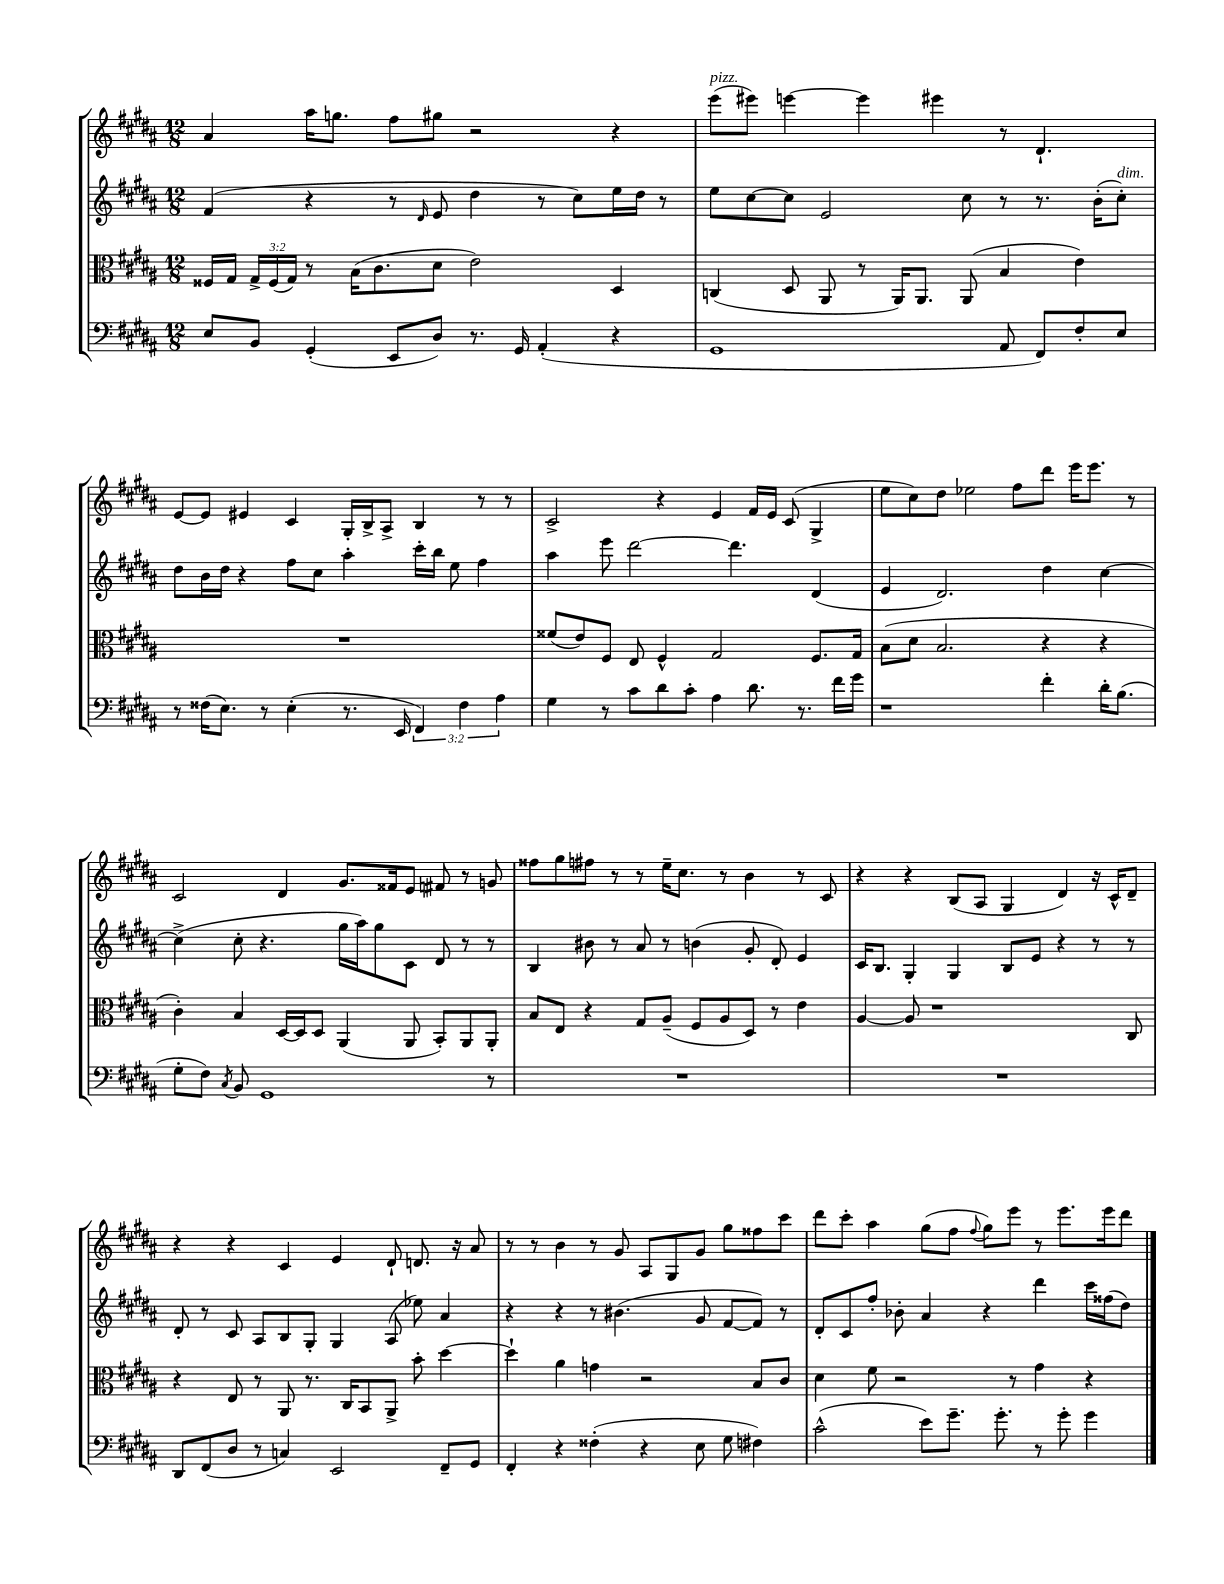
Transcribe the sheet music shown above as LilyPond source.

<<
\new StaffGroup <<
\new Staff = "s0" {
    \clef treble \key b \major \numericTimeSignature \time 12/8
    \autoBeamOff ais'4 ais''16[ g''8.] fis''8[ gis''8] r2 r4 |
    e'''8[^\markup { \italic "pizz." }( eis'''8]) e'''4~ e'''4 eis'''4 r8 dis'4.-! |
    e'8[~ e'8] eis'4 cis'4 gis16[-. b16-> ais8]-> b4 r8 r8 |
    cis'2-> r4 e'4 fis'16[ e'16] cis'8( gis4-> |
    e''8[ cis''8) dis''8] ees''2 fis''8[ dis'''8] e'''16[ e'''8.] r8 |
    cis'2 dis'4 gis'8.[ fisis'16 e'8] fis'8 r8 g'8 |
    fisis''8[ gis''8 fis''8] r8 r8 e''16[-- cis''8.] r8 b'4 r8 cis'8 |
    r4 r4 b8[( ais8] gis4 dis'4) r16 cis'16[-^ dis'8]-- |
    r4 r4 cis'4 e'4 dis'8-! d'8. r16 ais'8 |
    r8 r8 b'4 r8 gis'8 ais8[ gis8 gis'8] gis''8[ fisis''8 cis'''8] |
    dis'''8[ cis'''8]-. ais''4 gis''8[( fis''8] \appoggiatura { fis''8 } gis''8[) e'''8] r8 e'''8.[ e'''16 dis'''8] \bar "|." |
}
\new Staff = "s1" {
    \clef treble \key b \major \numericTimeSignature \time 12/8
    \autoBeamOff fis'4( r4 r8 \grace { dis'16 } e'8 dis''4 r8 cis''8[) e''16 dis''16] r8 |
    e''8[ cis''8~ cis''8] e'2 cis''8 r8 r8. b'16[-.( cis''8]-.^\markup { \italic "dim." }) |
    dis''8[ b'16 dis''16] r4 fis''8[ cis''8] ais''4-. cis'''16[-. b''16] e''8 fis''4 |
    ais''4 e'''8 dis'''2~ dis'''4. dis'4( |
    e'4 dis'2.) dis''4 cis''4~ |
    cis''4->( cis''8-. r4. gis''16[ ais''16) gis''8 cis'8] dis'8 r8 r8 |
    b4 bis'8 r8 ais'8 r8 b'4( gis'8-. dis'8-.) e'4 |
    cis'16[ b8.] gis4-. gis4 b8[ e'8] r4 r8 r8 |
    dis'8-. r8 cis'8 ais8[ b8 gis8]-. gis4 ais8( ees''8) ais'4 |
    r4 r4 r8 bis'4.( gis'8 fis'8[~ fis'8]) r8 |
    dis'8[-. cis'8 fis''8]-. bes'8-. ais'4 r4 dis'''4 cis'''16[ fisis''16( dis''8]) \bar "|." |
}
\new Staff = "s2" {
    \clef alto \key b \major \numericTimeSignature \time 12/8 \override Staff.TupletNumber.text = #tuplet-number::calc-fraction-text
    \autoBeamOff fisis16[ gis16] \tuplet 3/2 { gis16[-> fisis16( gis16]) } r8 b16[( cis'8. dis'8] e'2) dis4 |
    c4( dis8 ais,8 r8 ais,16[) ais,8.] ais,8( b4 e'4) |
    R1. |
    fisis'8[( e'8) fis8] e8 fis4-^ gis2 fis8.[ gis16] |
    b8[( dis'8] b2. r4 r4 |
    cis'4-.) b4 dis16[~ dis16 dis8] ais,4( ais,8 b,8[-.) ais,8 ais,8]-. |
    b8[ e8] r4 gis8[ ais8]--( fis8[ ais8 dis8]) r8 e'4 |
    ais4~ ais8 r1 cis8 |
    r4 e8 r8 ais,8 r8. cis16[ b,8 ais,8]-> b'8-. dis''4~ |
    dis''4-! ais'4 g'4 r2 b8[ cis'8] |
    dis'4 fis'8 r2 r8 gis'4 r4 \bar "|." |
}
\new Staff = "s3" {
    \clef bass \key b \major \numericTimeSignature \time 12/8 \override Staff.TupletNumber.text = #tuplet-number::calc-fraction-text
    \autoBeamOff e8[ b,8] gis,4-.( e,8[ dis8]) r8. gis,16 ais,4-.( r4 |
    gis,1 ais,8 fis,8[) fis8-. e8] |
    r8 fisis16[( e8.]) r8 e4-.( r8. e,16 \tuplet 3/2 { fis,4) fisis4 ais4 } |
    gis4 r8 cis'8[ dis'8 cis'8]-. ais4 dis'8. r8. fis'16[ gis'16] |
    r1 fis'4-. dis'16[-. b8.]( |
    gis8[-. fis8]) \acciaccatura { cis8 } b,8 gis,1 r8 |
    R1. |
    R1. |
    dis,8[ fis,8( dis8] r8 c4) e,2 fis,8[-- gis,8] |
    fis,4-. r4 fisis4-.( r4 e8 gis8 fis4) |
    cis'2-^( e'8[) gis'8.]-- gis'8.-. r8 gis'8-. gis'4 \bar "|." |
}
>>
>>
\layout { \context { \Score \remove "Bar_number_engraver" } }
